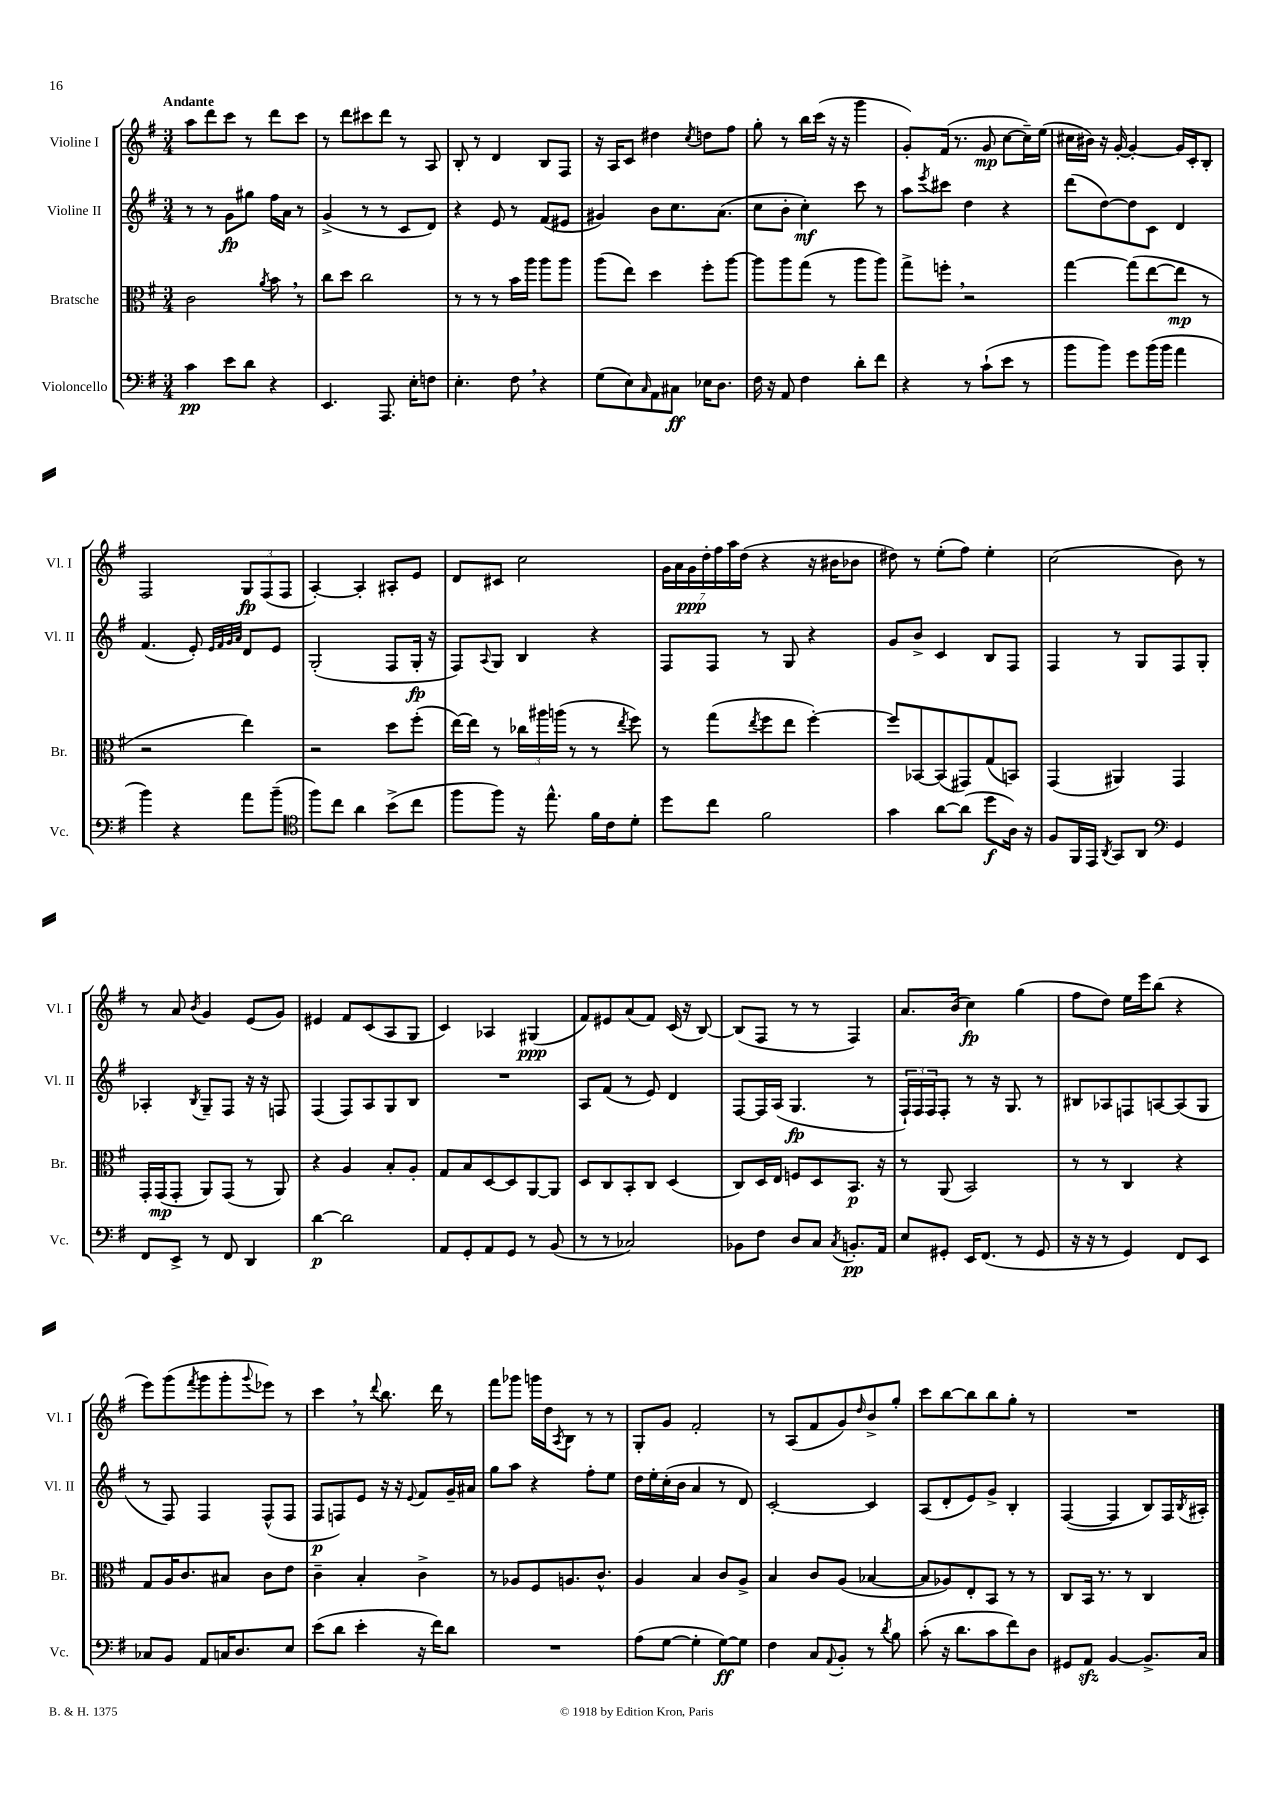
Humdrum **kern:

**kern	**kern	**kern	**kern
*staff4	*staff3	*staff2	*staff1
*clefF4	*clefC3	*clefG2	*clefG2
*k[f#]	*k[f#]	*k[f#]	*k[f#]
*M3/4	*M3/4	*M3/4	*M3/4
4c	2c	8r	8aa
.	.	8r	8ddd
8e	.	8g	8ccc
8d	.	8gg#	8r
.	8qa	.	.
4r	8b	16ff#	8ddd
.	.	16a	.
.	8r	8r	8ccc
=	=	=	=
4.EE	8cc	(4g^	8r
.	8dd	.	8ddd
.	2cc	8r	8ccc#
8.AAA	.	8r	8ddd
.	.	8c	8r
16E'	.	.	.
8F	.	8d)	8A
=	=	=	=
4.E'	8r	4r	8B'
.	8r	.	8r
.	8r	8e	4d
8F#	16b	8r	.
.	16aa	.	.
4r	8aa	(8f#	8B
.	8aa	8e#	8F#
=	=	=	=
(8G	(8aa	4g#)	16r
.	.	.	16A
8E)	8ee)	.	8c
16qqC	.	.	.
8AA	4dd	8b	4dd#
8C#	.	8.cc	.
.	.	.	8qcc
16E-	8ff#'	.	8dd
8.D	.	(8.a	.
.	[8aa	.	8ff#
=	=	=	=
16F#	8aa]	8cc	8gg'
16r	.	.	.
8AA	8aa	8b'	8r
4F#	(8gg	4cc')	16bb
.	.	.	(16ccc
.	8r	.	16r
.	.	.	16r
8d'	8aa	8ccc	4ggg
8f#	8aa)	8r	.
=	=	=	=
4r	8gg^	8aa	8g')
.	.	8qeee	.
.	8ff'	8ccc#	(16f#
.	.	.	8.r
8r	2r	4dd	.
(8c`	.	.	8g
8e	.	4r	[8cc
8r	.	.	16cc~])
.	.	.	(16ee
=	=	=	=
8b	[4gg	(8ddd	16cc#
.	.	.	16b#)
8b)	.	[8dd)	16r
.	.	.	[16g'
8g	(8gg]	8dd]	4g'_
(16b	[8ee	8c	.
16b	.	.	.
4a	8ee]	4d	16g]
.	.	.	16c'
.	8r	.	8B'
=	=	=	=
4b)	2r	(4.f#	2F#
4r	.	.	.
.	.	8e')	.
.	.	32qqe	.
.	.	32qqf#	.
.	.	32qqg	.
.	.	32qqa	.
8a	4ee)	8d	12G
.	.	.	(12F#
(8b~	.	8e	.
.	.	.	12F#
=	=	=	=
*clefC4	*	*	*
8ff#)	2r	(2G'	[4A')
8cc	.	.	.
4a	.	.	4A']
(8b^	8dd	8F#	8A#'
8cc	(8ff#'	16G'	8e
.	.	16r	.
=	=	=	=
8ff#	[16ee)	8F#)	8d
.	16ee]	.	.
.	.	8qqA	.
8ff#)	8r	8G	8c#
16r	24cc-	4B	2cc
.	24aa#	.	.
8.ee^^	.	.	.
.	(24aa	.	.
.	8r	.	.
16f#	8r	4r	.
16c	.	.	.
.	8qee	.	.
8d'	8ff#)	.	.
=	=	=	=
8dd	8r	8F#	28g
.	.	.	28a
.	.	.	28g
.	.	.	28dd'
8cc	(8gg	8F#	.
.	.	.	28ff#
.	.	.	28aa
.	.	.	(28dd
.	8qee	.	.
2f#	8ff#	8r	4r
.	8ee	8G	.
.	[4ff#')	4r	16r
.	.	.	16b#
.	.	.	8b-
=	=	=	=
4g	8ff#]	8g	8dd#)
.	[8BB-	8b^	8r
[8a	(8BB-]	4c	(8ee'
(8a]	8GG#)	.	8ff#)
8dd	(8G	8B	4ee'
16A)	8BB)	8F#	.
16r	.	.	.
=	=	=	=
8F#	(4GG	4F#	(2cc
16FF#	.	.	.
16EE	.	.	.
8qAA	.	.	.
8GG	4AA#)	8r	.
8AA	.	8G	.
*clefF4	*	*	*
4GG	4GG	8F#	8b)
.	.	8G'	8r
=	=	=	=
8FF#	16GG'	4A-'	8r
.	(16GG	.	.
8EE^	8GG'	.	8a
.	.	8qB	8qb
8r	8AA)	8G~	4g
8FF#	(8GG	8F#	.
4DD	8r	16r	(8e
.	.	16r	.
.	8AA)	8F	8g)
=	=	=	=
[4d	4r	(4F#	4e#
2d]	4A	8F#)	8f#
.	.	8A	(8c
.	8B'	8G	8A
.	8A'	8B	8G
=	=	=	=
8AA	8G	2.r	4c)
8GG'	8B	.	.
8AA	[8D	.	4A-
8GG	8D]	.	.
8r	[8AA	.	(4G#
(8BB	8AA]	.	.
=	=	=	=
8r	8D	8A	8f#)
8r	8C	(8f#	8e#
2C-)	8BB'	8r	(8a
.	8C	8e)	8f#)
.	(4D	4d	(16c
.	.	.	16r
.	.	.	[8B)
=	=	=	=
8BB-	8C)	[8F#	(8B]
8F#	16D	16F#]	8F#
.	16E	(16A	.
8D	8F	4.G	8r
8C	8D	.	8r
8qC	.	.	.
8.BB'	8.BB	.	4F#)
.	.	8r	.
16AA	16r	.	.
=	=	=	=
8E	8r	24F#`)	8.a
.	.	24F#	.
.	.	24F#	.
8GG#'	(8AA	8F#'	.
.	.	.	(16b
16EE	2BB)	8r	4cc)
(8.FF#	.	.	.
.	.	16r	.
.	.	8.G	.
8r	.	.	(4gg
8GG#	.	8r	.
=	=	=	=
16r	8r	8B#	8ff#
16r	.	.	.
8r	8r	8A-	8dd)
4GG)	4C	8F	16ee
.	.	.	16eee
.	.	[8A	(8bb
8FF#	4r	(8A]	4r
8EE	.	8G	.
=	=	=	=
8C-	8G	8r	8eee)
8BB	16A	8F#)	(8ggg
.	8.c	.	.
.	.	.	8qfff#
8AA	.	4F#	8ggg
16C	8B#	.	8ggg'
8.D	.	.	.
.	.	.	8qqggg
.	8c	(8F#^^	8eee-)
8E	8e	8F#	8r
=	=	=	=
(8e	4c~	8F#	4ccc
8d	.	8F)	.
4e'	4B'	8e	8r
.	.	.	8qqddd
.	.	16r	8.bb
.	.	16r	.
.	.	8qqe	.
16r	4c^	8f#	.
16f#)	.	.	16ddd
8d	.	16g~	8r
.	.	16a#	.
=	=	=	=
2.r	8r	8gg	8fff#
.	8A-	8aa	8ggg-
.	8F#	4r	16ggg
.	.	.	16dd
.	.	.	8qA
.	8.A	.	8B
.	.	8ff#'	8r
.	8.c^^	.	.
.	.	8ee	8r
=	=	=	=
(8A	4A	16dd	8G'
.	.	16ee'	.
[8G	.	(16cc'	8g
.	.	16b	.
4G']	4B	4a	2f#'
[8G)	8c	8r	.
8G]	8A^	8d)	.
=	=	=	=
4F#	4B	[2c'	8r
.	.	.	(8A
8C	8c	.	8f#
8qqAA	.	.	.
8BB'	(8A	.	8g)
.	.	.	16qqdd
8r	[4B-	4c]	8b^
8qd	.	.	.
8B	.	.	8gg'
=	=	=	=
(8c'	8B-]	(8A	8ccc
16r	8A-)	8d'	[8bb
8.d	.	.	.
.	8E'	8e)	8bb]
8c	8BB	8g^	8bb
8f#)	8r	4B'	8gg'
8D	8r	.	8r
=	=	=	=
8GG#	8C	([4F#	2.r
8AA	16BB	.	.
.	8.r	.	.
[4BB	.	4F#]	.
.	8r	.	.
8.BB^]	4C	8B)	.
.	.	16F#	.
.	.	8qB	.
16C	.	16A#'	.
==	==	==	==
*-	*-	*-	*-
